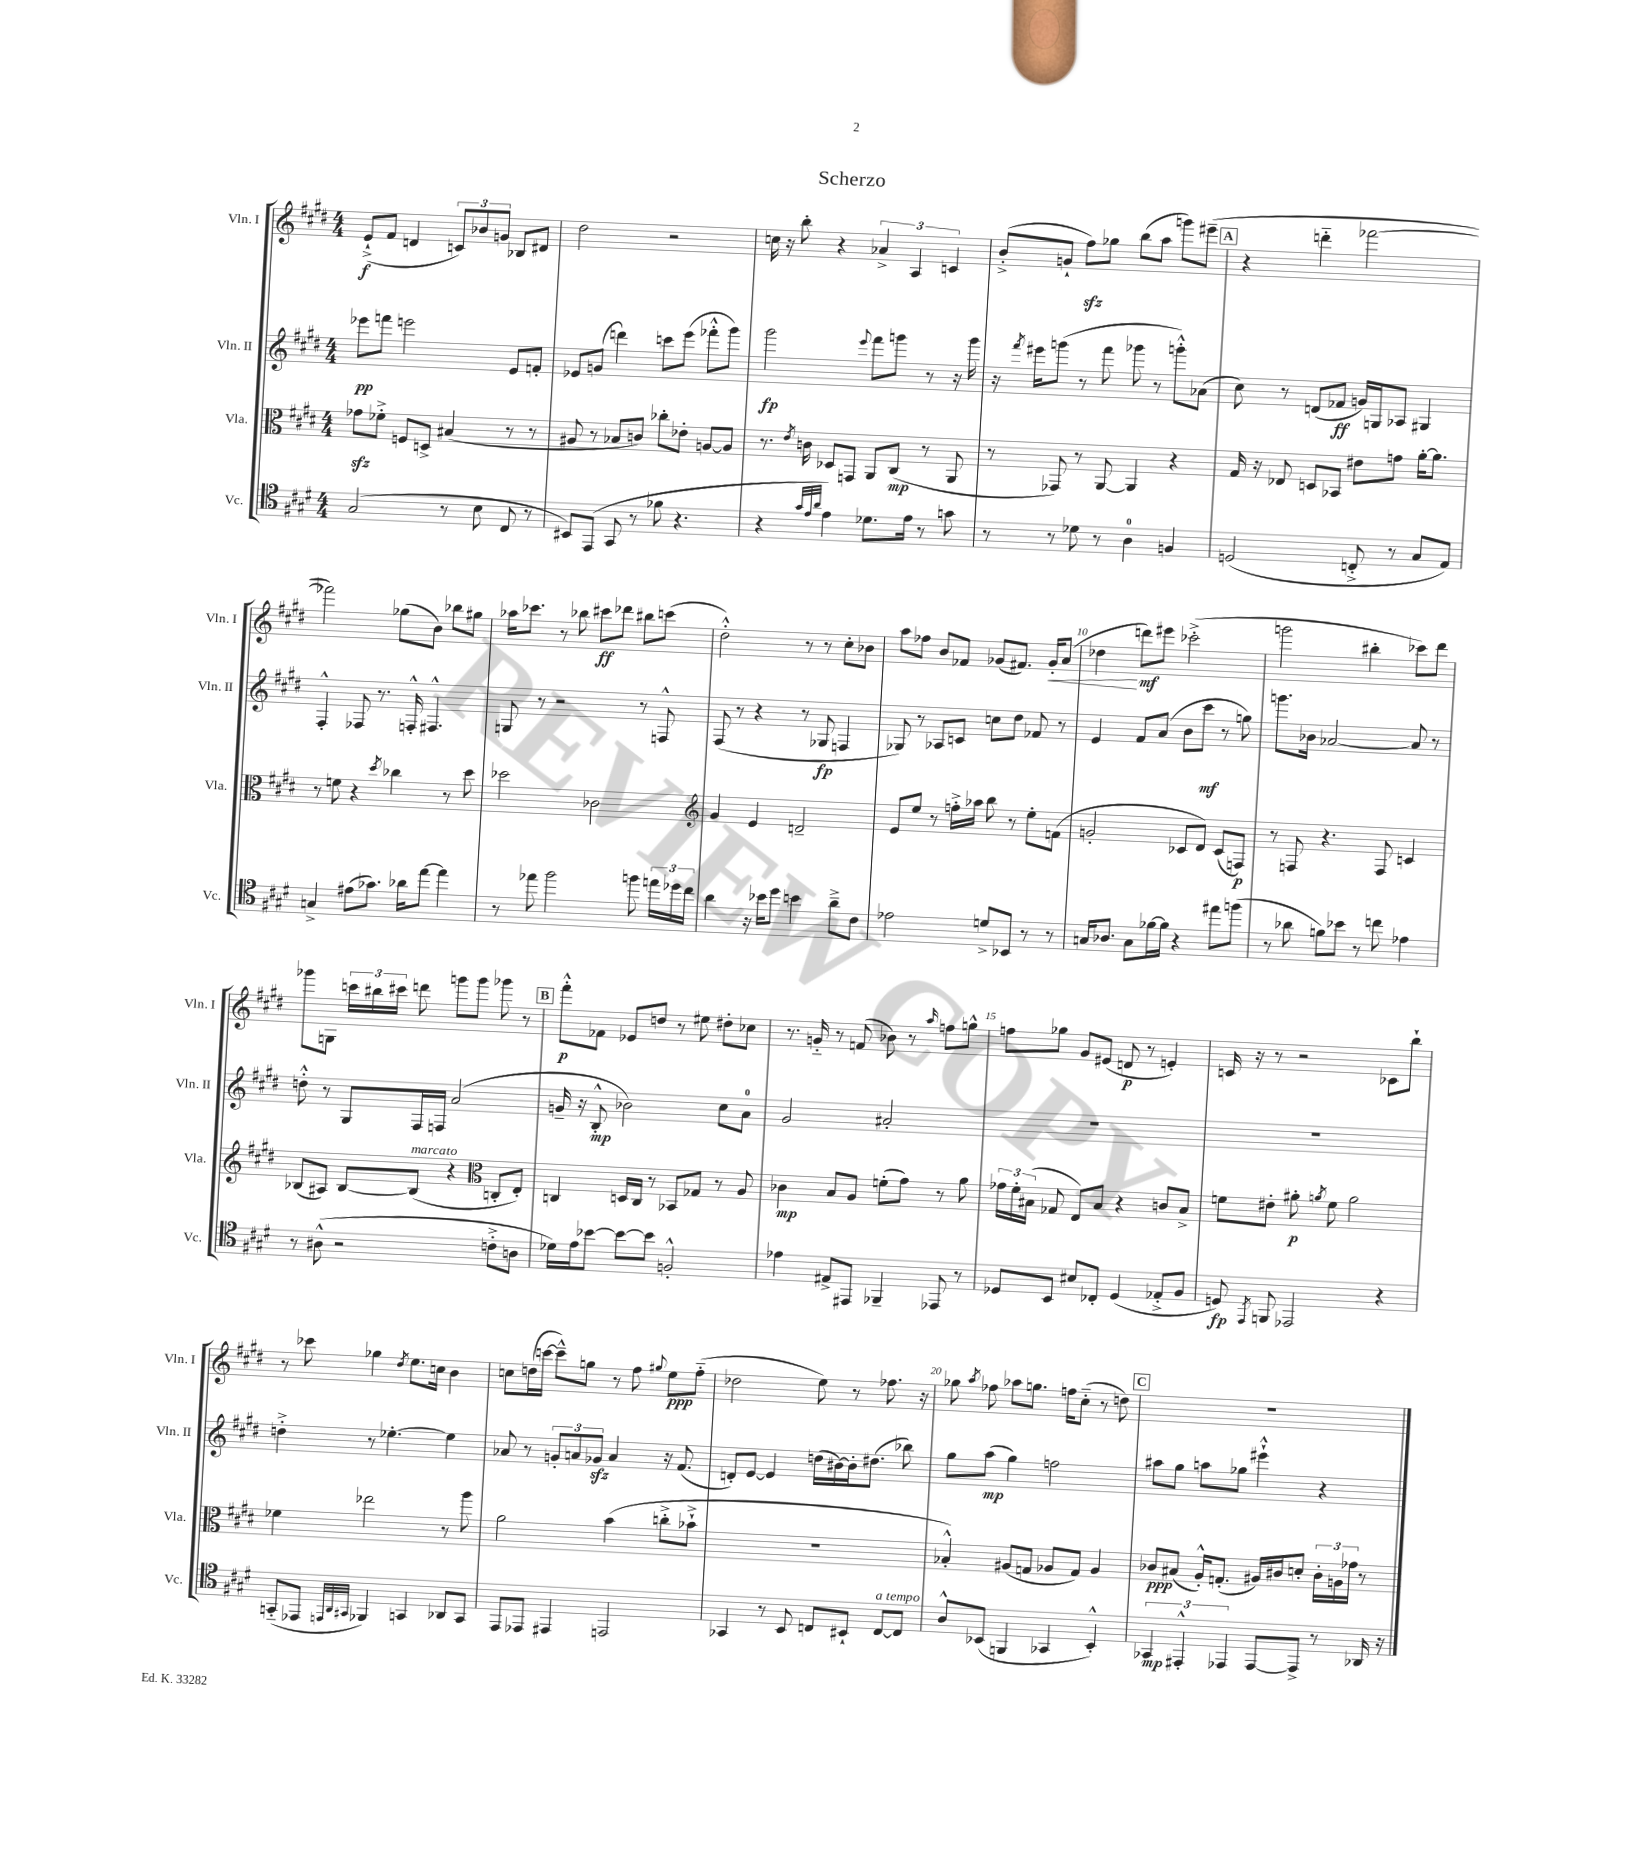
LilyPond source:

\header { title = "Scherzo" }
<<
\new StaffGroup <<
\new Staff = "s0" \with { instrumentName = "Vln. I" shortInstrumentName = "Vln. I" } {
    \clef treble \key e \major \numericTimeSignature \time 4/4
    \autoBeamOff e'8[-!->\f( fis'8] d'4 \tuplet 3/2 { c'8[) bes'8 g'8] } bes8[ dis'8] |
    dis''2 r2 |
    c''16 r16 b''8-. r4 \tuplet 3/2 { aes'4-> a4 c'4 } |
    b'8[-.->( g'8]-! fis''8[\sfz) ges''8] b''8[( a''8] g'''8[) eis'''8]--( |
    \mark \markup { \box "A" } r4 d'''4-_ fes'''2~ |
    fes'''2) ges''8[( b'8]) bes''8[ gis''8] |
    aes''16[ ces'''8.] r8 bes''8 cis'''8[\ff des'''8] bis''8[ c'''8]( |
    dis''2-.-^) r8 r8 cis''8[-. bes'8] |
    a''8[ fes''8] b'8[ fes'8] ges'8[( fis'8.]) ges'16[-.\< a'8]( |
    des''4\! d'''8[\mf) eis'''8] ces'''2-.->( |
    g'''2 bis''4-. ces'''8[) dis'''8] |
    ges'''8[ g8] \tuplet 3/2 { c'''16[ bis''16 cis'''16] } d'''8 g'''8[ g'''8] ges'''8 r8 |
    \mark \markup { \box "B" } fis'''8[-.-^\p fes'8] ees'8[ d''8] r8 eis''8 dis''8[-. ces''8] |
    r8. g'16-_ r8 f'8( bes'8) r8 \grace { a''16 } f''8[ g''8]-^ |
    f''8[ ges''8] gis'8[ eis'8]( d'8\p r8 e'4-.) |
    c'16 r16 r8 r2 ces'8[ b''8]-! |
    r8 ces'''8 ges''4 \acciaccatura { dis''8 } e''8.[ c''16] b'4 |
    c''8[ d''16( c'''16]~ c'''8[---^) g''8] r8 fis''8 \appoggiatura { gis''8 } e''8[\ppp fis''8]-_( |
    des''2 e''8) r8 fes''8. r16 |
    ges''8 \acciaccatura { a''8 } fes''8 aes''8[ g''8.] f''16[ cis''8]-_( r8 d''8) |
    \mark \markup { \box "C" } R1 \bar "|." |
}
\new Staff = "s1" \with { instrumentName = "Vln. II" shortInstrumentName = "Vln. II" } {
    \clef treble \key e \major \numericTimeSignature \time 4/4
    \autoBeamOff ees'''8[\pp f'''8] e'''2 e'8[ f'8]-. |
    ees'8[ g'8]( d'''4) c'''8[ e'''8]( fes'''8[-.-^ gis'''8]) |
    gis'''2\fp \appoggiatura { e'''8 } fis'''8[ g'''8] r8 r16 g'''16 |
    r16 \acciaccatura { fis'''8 } eis'''16[ g'''8]( r8 fis'''8 ges'''8 r8 g'''8[-.-^) aes'8]( |
    \mark \markup { \box "A" } cis''8) r8 d'8[( fes'8]\ff g'16[) g16 aes8] gis4 |
    fis4-.-^ fes8 r8. f16-.-^ fis4.-^ |
    g8 r8 r2 r8 f8-^ |
    fis8( r8 r4 r8 ges8\fp f4 |
    ges8) r8 aes8[ c'8] c''8[ dis''8] fes'8 r8 |
    e'4 fis'8[ a'8]( b'8[ cis'''8]\mf r8 g''8) |
    g'''8.[ bes'16] aes'2~ aes'8 r8 |
    d''8-.-^ r8 gis8[ fis16 f16] a'2( |
    \mark \markup { \box "B" } g'16-- r16 b8-.-^\mp bes'2) cis''8[ a'8]-0 |
    gis'2 ais'2-. |
    R1 |
    R1 |
    d''4-.-> r8 ees''4.~-. ees''4 |
    aes'8 r8 \tuplet 3/2 { g'8[-. a'8 ges'8]\sfz } a'4 r16 fis'8.( |
    d'8[-.) e'8]~ e'4 d''16[( bis'16~) bis'16-. dis''8.]( bes''8) |
    gis''8[ a''8]\mp( gis''4) f''2 |
    \mark \markup { \box "C" } ais''8[ gis''8] a''8[ ges''8] eis'''4-!-^ r4 \bar "|." |
}
\new Staff = "s2" \with { instrumentName = "Vla." shortInstrumentName = "Vla." } {
    \clef alto \key e \major \numericTimeSignature \time 4/4
    \autoBeamOff ges'8[\sfz fes'8]-.-> f8[ d8]-> bis4( r8 r8 |
    ais8 r8 bes8[ c'8]) ces''8[-. ees'8]-. a8[~ a8] |
    r8. \acciaccatura { e'8 } c'16 des8[ g,8] a,8[ cis8]\mp( r8 a,8 |
    r8 ges,8) r8 a,8~ a,4 r4 |
    \mark \markup { \box "A" } gis16 r16 ees8 d8[ bes,8] eis'8[ g'8] a'16[~-. a'8.] |
    r8 f'8 r4 \acciaccatura { dis''8 } ces''4 r8 dis''8 |
    des''2 ces'2 |
    \clef treble gis'4 e'4 d'2-- |
    e'8[ e''8] r8 f''16[-.-> aes''16] b''8 r8 e''8[-. f'8]( |
    g'2-. ces'8[ dis'8]) ces'8[( f8]\p) |
    r8 f8 r4. f8 c'4 |
    bes8[( ais8]) bes8[~ bes8]^\markup { \italic "marcato" }( r4 \clef alto c8[-. e8]-.) |
    \mark \markup { \box "B" } c4 d16[ c16] r8 bes,8[ ges8] r8 a8 |
    ces'4\mp b8[ a8] f'8[-.( gis'8]) r8 a'8 |
    \tuplet 3/2 { ges'16[ fis'16-. bis16]( } ges8 e8[) bis8] r4 c'8[ bis8]-> |
    f'8[ eis'8]-. ais'8-.\p \acciaccatura { a'8 } f'8 a'2 |
    fes'4 ees''2 r8 a''8 |
    a'2 b'4( c''8[-.-> bes'8]-!-> |
    R1 |
    bes4-.-^) ais8[( g8] aes8[ g8]) aes4 |
    \mark \markup { \box "C" } ces'8[\ppp bis8]( a16[-.-^) g8.]-.( ais16[) cis'16 d'8]-. \tuplet 3/2 { cis'16[-. a16 ges'16] } r8 \bar "|." |
}
\new Staff = "s3" \with { instrumentName = "Vc." shortInstrumentName = "Vc." } {
    \clef tenor \key e \major \numericTimeSignature \time 4/4
    \autoBeamOff gis2( r8 b8 cis8 r8 |
    bis,8[) e,8]( gis,8 r8 fes'8 r4. |
    r4 \grace { gis'32[ e'32 a'32] } e'4) des'8.[ e'16] r8 g'8 |
    r8 r8 des'8 r8 a4-0 f4 |
    \mark \markup { \box "A" } d2( c8-.-> r8 gis8[ e8]) |
    g4-> eis'8[( ges'8.]) aes'16[ e''8]~ e''4 |
    r8 ees''8 fis''2 f''8 \tuplet 3/2 { e''16[ des''16 cis''16] } |
    a'4 r16 bes'16[ dis''8] b'4 a'8[---> cis'8] |
    ees'2 d'8[-> bes,8] r8 r8 |
    g16[ aes8.] g8[ fes'16~ fes'16] r4 eis''8[ f''8]( |
    r8 aes'8 f'8[) bes'8] r8 c''8 ees'4 |
    r8 ais8-^( r2 c'8[-.-> a8] |
    \mark \markup { \box "B" } des'16[) e'16 bes'8]~ bes'8[~ bes'8] f2-.-^ |
    ees'4 eis8[-> eis,8] fes,4-- ees,8 r8 |
    des8[ b,8] bis8[ ces8]-. des4( ees8[-.-> fis8] |
    d8\fp) \acciaccatura { e,8 } f,8 ees,2 r4 |
    g,8[-_( ees,8] \grace { e,32[ a,32 gis,32] } fes,4) g,4 aes,8[ g,8] |
    e,8[ ees,8] eis,4 e,2 |
    ges,4 r8 b,8 c8[ bis,8]-! c8[~^\markup { \italic "a tempo" } c8] |
    a8[-^ bes,8]( f,4 ges,4 bes,4-.-^) |
    \mark \markup { \box "C" } \tuplet 3/2 { ges,4\mp eis,4-.-^ ees,4 } ees,8[~ ees,8]-> r8 aes,16 r16 \bar "|." |
}
>>
>>
\layout { \context { \Score \override BarNumber.break-visibility = ##(#f #t #t) barNumberVisibility = #(every-nth-bar-number-visible 5) } }
